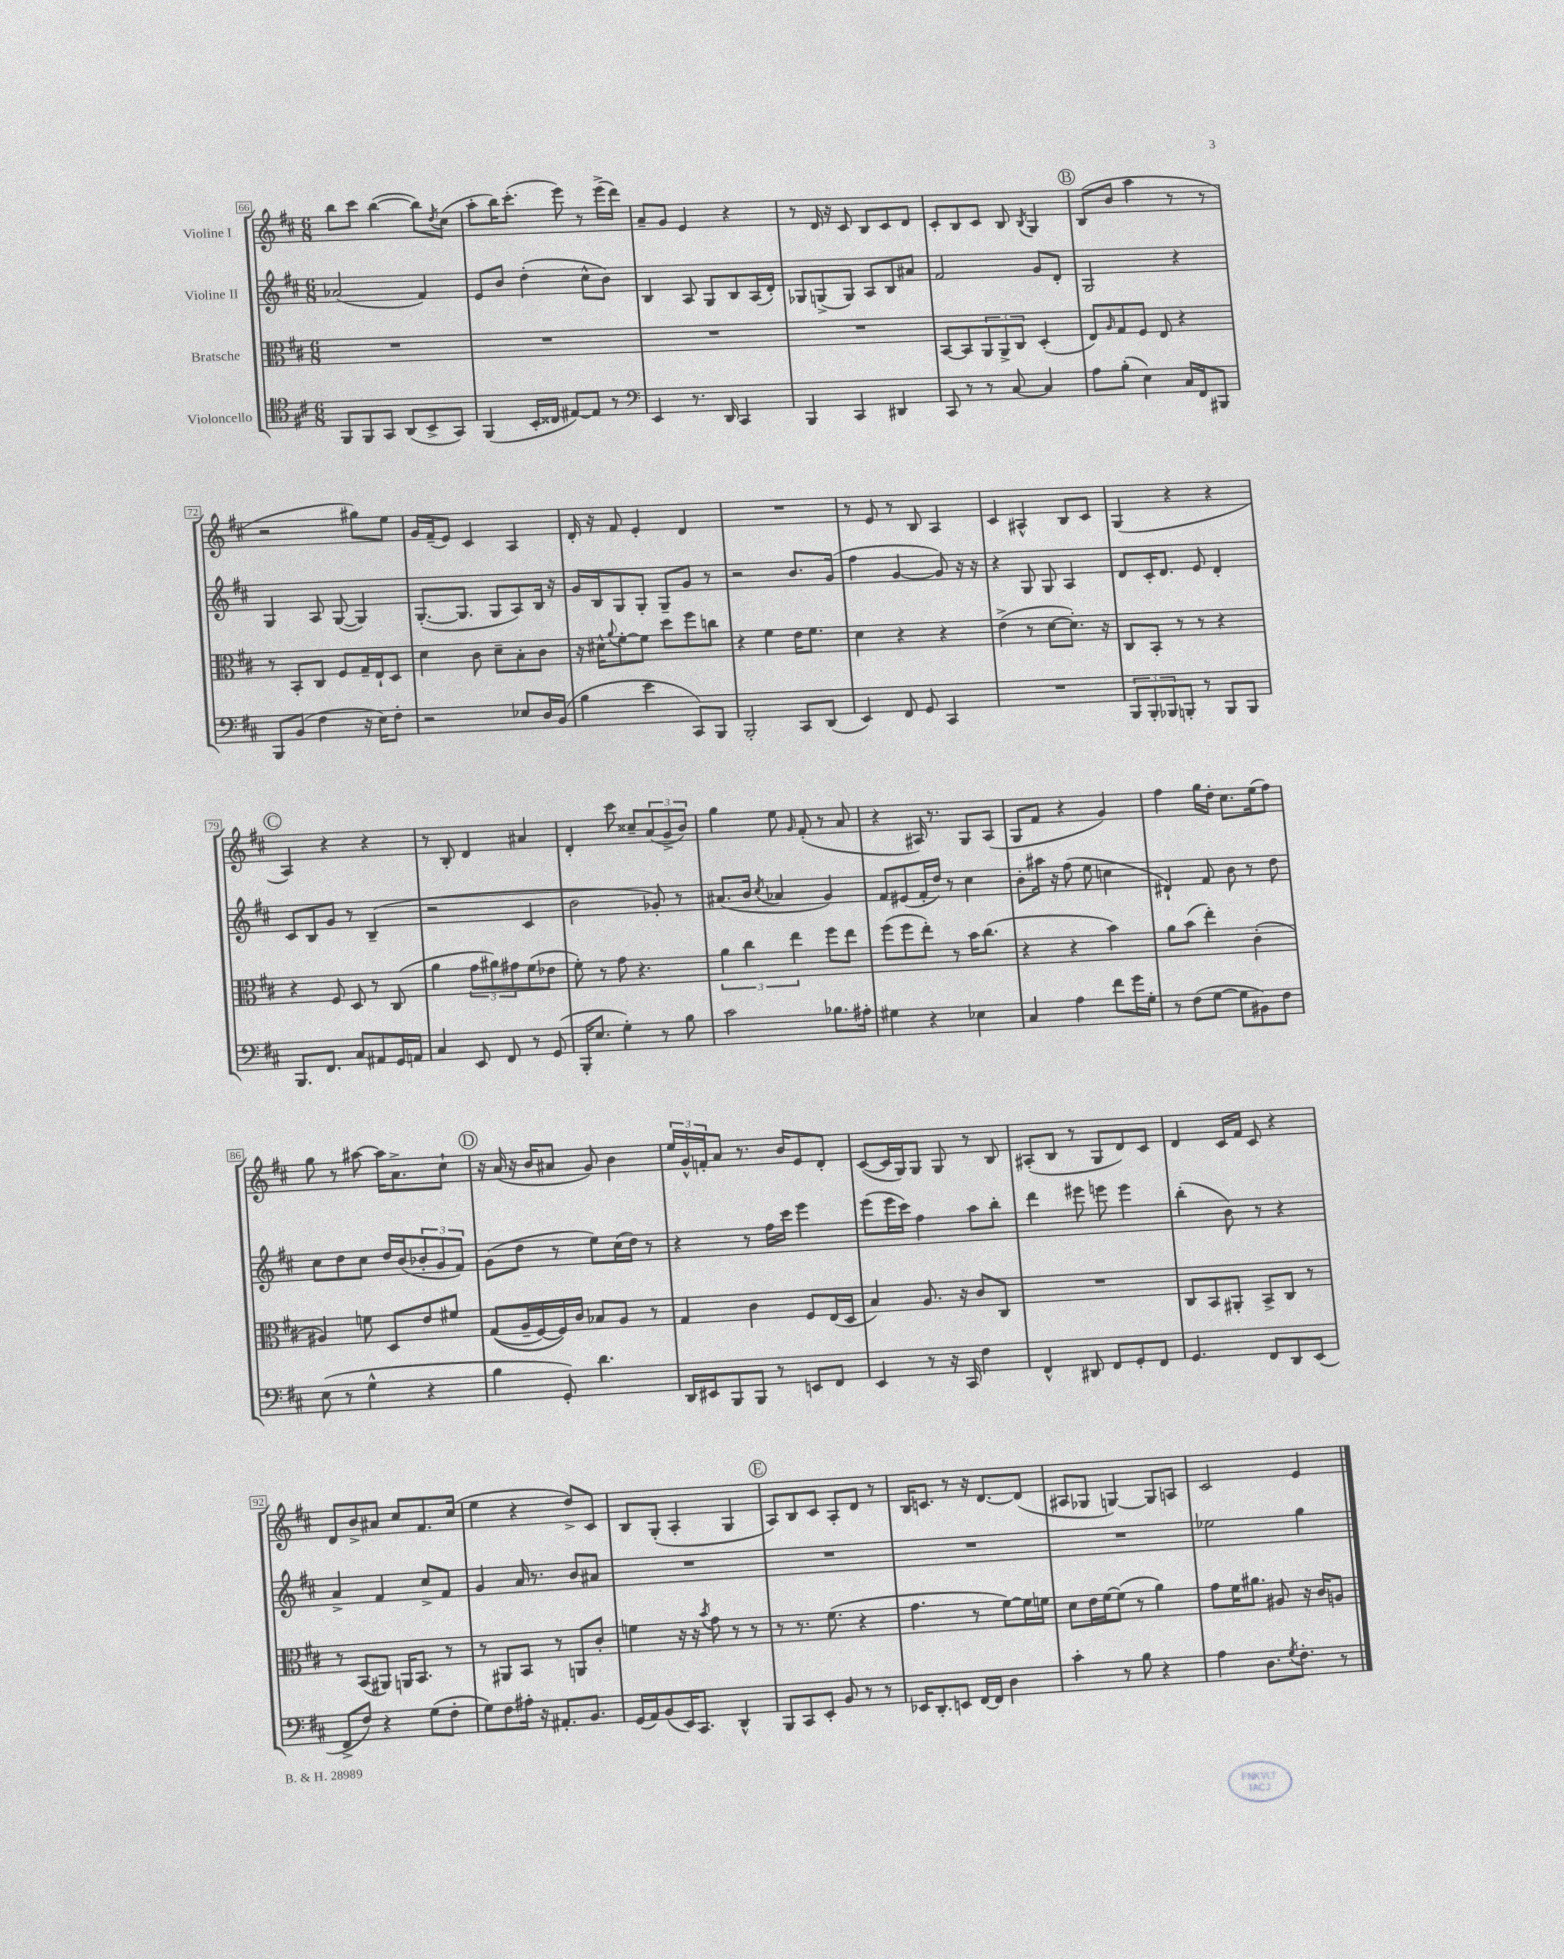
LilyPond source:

<<
\new StaffGroup <<
\new Staff = "s0" \with { instrumentName = "Violine I" } {
    \clef treble \key d \major \numericTimeSignature \time 6/8
    b''8 cis'''8 b''4~( b''8) \acciaccatura { d''8 } cis''8( |
    a''8-. b''16) cis'''8.-.( e'''8) r8 e'''16->( d'''16) |
    a'8-- g'8 e'4 r4 |
    r8 d'16 r16 cis'8 b8 cis'8 d'8 |
    cis'8-. b8 cis'8 b8 \acciaccatura { b8 } g4 |
    \mark \markup { \circle "B" } b8( b'8 a''4 r8 r8 |
    r2 gis''8) e''8 |
    g'16 fis'16--( e'8) cis'4 a4 |
    d'16-. r16 fis'8 e'4-. d'4 |
    R2. |
    r8 e'8 r8 b8 a4 |
    cis'4 ais4-^ b8 cis'8 |
    g4( r4 r4 |
    \mark \markup { \circle "C" } a4) r4 r4 |
    r8 b8-. d'4 ais'4 |
    d'4-. cis'''8 cisis''8-- \tuplet 3/2 { a'8( g'8-> b'8) } |
    g''4 e''8 \grace { g'16 } fis'8-.( r8 a'8 |
    r4 ais16) r8. g8 ais8( |
    g8 fis'8 r4 g'4) |
    fis''4 g''16 d''16-. cis''8. e''16( fis''8) |
    g''8 r8 ais''8~ ais''16 a'8.-> cis''8-! |
    \mark \markup { \circle "D" } r16 a'16( r16 b'16 ais'8 g'8) b'4 |
    \tuplet 3/2 { e''16 g'16-^ f'16-. } a'8 r8. b'16 e'8 d'8-. |
    cis'8~( cis'16 g16) g8 g8 r8 b8 |
    ais8-.( b8 r8 g8 d'8) cis'8 |
    d'4 cis'16 fis'16 cis'8 r4 |
    d'8 b'8-> ais'8 cis''8 fis'8. cis''16( |
    e''4 r4 d''8->) cis'8 |
    b8 g8-.( a4-. g4 |
    \mark \markup { \circle "E" } a8) b8 cis'8 a8-. d'8 r8 |
    b16 c'8. r8 r16 d'8.~ d'8( |
    ais8 ges8 g4~) g8 a8 |
    cis'2 e'4 \bar "|." |
}
\new Staff = "s1" \with { instrumentName = "Violine II" } {
    \clef treble \key d \major \numericTimeSignature \time 6/8
    aes'2( fis'4) |
    e'8 b'8 d''4-.( cis''8-^ b'8) |
    b4 a8 g8 b8 a16( d'16-.) |
    ges8 g8->( g8) a8 b8 ais'8 |
    fis'2 g'8 d'8-. |
    \mark \markup { \circle "B" } g2 r4 |
    g4 a8 g8~( g4) |
    g8.~-.( g8. g8 a8) b16 r16 |
    g'16 b16 g8 g8-. g8-- g'8 r8 |
    r2 b'8. g'16( |
    fis''4 g'4~ g'8) r16 r16 |
    r4 g8 g8 a4 |
    d'8 cis'16-. d'8. e'8 d'4-. |
    \mark \markup { \circle "C" } cis'8 b8 g'8 r8 b4--( |
    r2 cis'4 |
    b'2 ges'8-.) r8 |
    ais'8.( b'16 \acciaccatura { cis''8 } aes'4 g'4) |
    fis'8 eis'8( fis'16-. d''16) r8 cis''4 |
    b'8-. ais''16 r16 fis''8( e''8 c''4 |
    dis'4-!) fis'8 b'8 r8 d''8 |
    cis''8 d''8 cis''8 d''16 b'16( \tuplet 3/2 { bes'8-. g'8 fis'8) } |
    \mark \markup { \circle "D" } g'8( d''8 r8 e''8) cis''16( d''16) r8 |
    r4 r8 fis''16 cis'''16 e'''4 |
    e'''8( e'''16 cis'''16) fis''4 a''8 b''8-. |
    d'''4 eis'''8 e'''8 e'''4 |
    b''4-.( b'8) r8 r4 |
    a'4-> fis'4 cis''8-> fis'8 |
    g'4 a'16 r8. b'8 ais'8 |
    R2. |
    \mark \markup { \circle "E" } R2. |
    R2. |
    R2. |
    ees''2 g''4 \bar "|." |
}
\new Staff = "s2" \with { instrumentName = "Bratsche" } {
    \clef alto \key d \major \numericTimeSignature \time 6/8
    R2. |
    R2. |
    R2. |
    R2. |
    b,8~ b,8 \tuplet 3/2 { a,8 a,8-> cis8 } d4-.( |
    \mark \markup { \circle "B" } e8) \grace { a16 } g8 fis8 e8 r4 |
    r8 b,8-. cis8 fis8 g16-- e16-! d8 |
    d'4 cis'8 d'8-- b8-. cis'8 |
    r16 dis'16-^ \appoggiatura { a'8 } fis'8~-. fis'8 d''8 fis''8 c''8 |
    r4 fis'4 e'16 fis'8. |
    d'4 r4 r4 |
    e'4->( r8 d'8~ d'8.-.) r16 |
    cis8 b,8-. r8 r8 r4 |
    \mark \markup { \circle "C" } r4 fis8 d8 r8 cis8( |
    a'4 \tuplet 3/2 { g'8 ais'8) gis'8 } fis'8( ees'8 |
    fis'8-.) r8 g'8 r4. |
    \tuplet 3/2 { a'4 cis''4 e''4 } fis''8 e''8 |
    fis''8( fis''8 e''8-.) r8 b'16 cis''8.( |
    r4 r4 b'4) |
    a'8 b'8( e''4-.) cis'4-.( |
    ais4) f'8 d8 e'8 fis'8 |
    \mark \markup { \circle "D" } g8(\( a16-- fis16~) fis16\) cis'16 bes8 a8 r8 |
    g4 cis'4 fis8 e16( d16 |
    b4) a8. r16 cis'8 cis8 |
    R2. |
    cis8 b,8 ais,8-. b,8-> cis8 r8 |
    r8 b,8( ais,8) a,16 b,8. r8 |
    r8 ais,8 b,8 r8 a,8 cis'8-. |
    f'4 r16 r16 \acciaccatura { b'8 } g'8 r8 r8 |
    \mark \markup { \circle "E" } r8 r8. fis'8.( r4 |
    g'4. r8 fis'8~) fis'16 f'16 |
    d'8 e'16 fis'16~ fis'8( r8 a'4) |
    g'8 fis'16 ais'8. ais8 r16 cis'16 a8 \bar "|." |
}
\new Staff = "s3" \with { instrumentName = "Violoncello" } {
    \clef tenor \key d \major \numericTimeSignature \time 6/8
    fis,8 fis,8 g,8 a,8( b,8-> g,8) |
    fis,4( b,16-. cisis16 eis8~) eis8 r8 |
    \clef bass e,4 r8. d,16 cis,4 |
    b,,4 cis,4 dis,4 |
    cis,8 r8 r8 cis8~ cis4 |
    \mark \markup { \circle "B" } a8 b8-.( e4) cis16 fis,16 bis,,8 |
    b,,8 b,8( fis4 r16 e16) fis8-. |
    r2 ees8 d16 b,16( |
    b4 e'4 cis,8) b,,8 |
    b,,2-. cis,8 d,8( |
    e,4) fis,8 g,8 cis,4 |
    R2. |
    \tuplet 3/2 { b,,8 b,,8-. bes,,8 } b,,8-. r8 b,,8 b,,8 |
    \mark \markup { \circle "C" } b,,8. fis,8. cis8 ais,8 g,16 a,16 |
    cis4 e,8 fis,8 r8 g,8( |
    b,,16-. e8. g4-.) r8 b8 |
    cis'2 bes8. ais16-. |
    gis4 r4 ees4 |
    cis4 a4 fis'8 g'16 g16-. |
    r8 fis8( g8~ g8 bis,8) fis8 |
    e8( r8 g4-^ r4 |
    \mark \markup { \circle "D" } b4 g,8-.) d'4. |
    d,16 eis,16 b,,8 b,,8 r8 e,8 fis,8 |
    e,4 r8 r16 cis,16 fis4 |
    fis,4-^ dis,8 fis,8 g,8-. fis,8 |
    g,4. fis,8 d,8 e,8( |
    fis,8-> fis8) r4 g8( fis8-. |
    g8) fis8 ais16-. r16 ais,8.-. b,8. |
    g,16( a,16) b,8( e,16) cis,8. d,4-^ |
    \mark \markup { \circle "E" } b,,8 cis,8 e,8-. b,8 r8 r8 |
    ees,16 d,8.-. e,8 fis,16~ fis,16 d4 |
    cis'4-. r8 b8 r4 |
    a4 d8. \acciaccatura { g8 } fis8.-. r8 \bar "|." |
}
>>
>>
\layout { \context { \Score currentBarNumber = #66 \override BarNumber.stencil = #(make-stencil-boxer 0.1 0.3 ly:text-interface::print) } }
